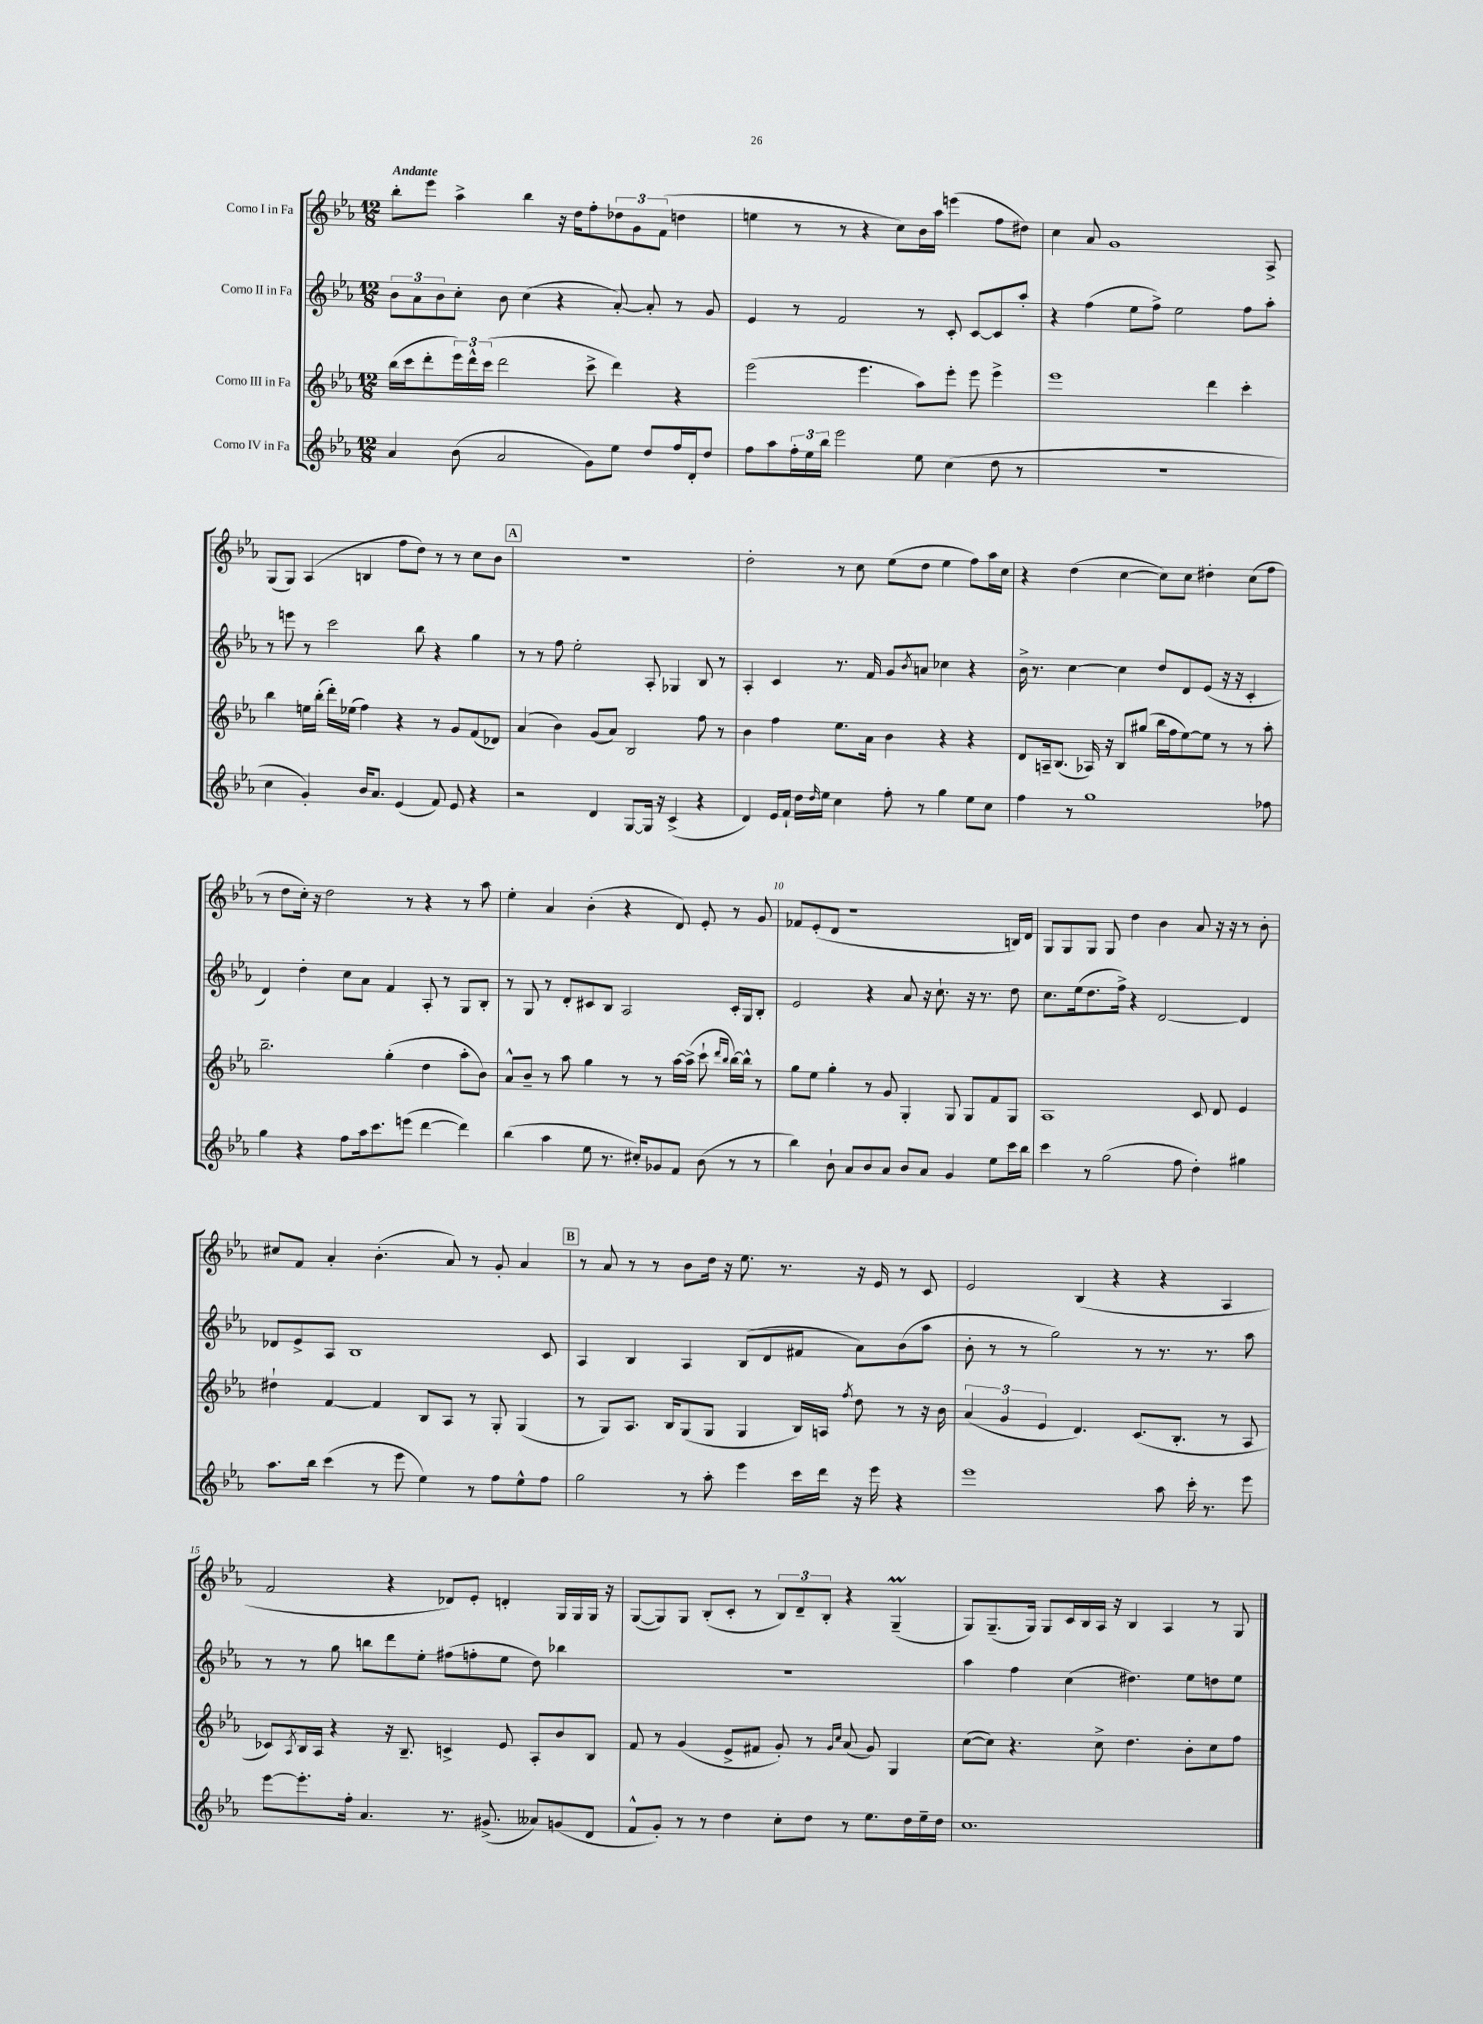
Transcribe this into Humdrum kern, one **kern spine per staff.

**kern	**kern	**kern	**kern
*staff4	*staff3	*staff2	*staff1
*clefG2	*clefG2	*clefG2	*clefG2
*k[b-e-a-]	*k[b-e-a-]	*k[b-e-a-]	*k[b-e-a-]
*M12/8	*M12/8	*M12/8	*M12/8
4a-	(16bb-	12b-	8bb-'
.	16ccc	.	.
.	.	12a-	.
.	8ddd'	.	8eee-
.	.	12b-	.
(8b-	24eee-)	8cc'	4aa-^
.	24ddd^^	.	.
.	(24ccc	.	.
2a-	2ddd	8b-	.
.	.	(4cc	4bb-
.	.	4r	16r
.	.	.	16dd
8g)	8ccc^	.	8ff'
8ee-	4ddd)	[8a-')	12dd-
.	.	.	12g
8dd	.	8a-']	.
.	.	.	(12f
16ff	4r	8r	4dd
16d'	.	.	.
8dd	.	8g	.
=	=	=	=
8ff	(2eee-	4e-	4ee
8aa-	.	.	.
24ff'	.	8r	8r
24ee-	.	.	.
24bb-	.	.	.
2eee-	.	2f	8r
.	4.eee-	.	4r
.	.	.	8cc)
8ee-	8aa-)	8r	16b-
.	.	.	16aa-
(4cc	8eee-'	8c'	(4eee
.	8eee-	[8c	.
8dd	4eee-^	8c]	8ff
8r	.	8aa-'	8dd#)
=	=	=	=
1.r	1eee-	4r	4cc
.	.	(4ff	8a-
.	.	.	1g
.	.	8ee-	.
.	.	8ff^)	.
.	.	2ee-	.
.	4ddd	.	.
.	4ccc'	8ff	.
.	.	8aa-'	8A-^
=	=	=	=
4cc	4bb-	8r	(8G
.	.	8eee	8G)
4g')	16ee	8r	(4A-
.	(16bb-'	.	.
.	16ddd')	2ccc	.
.	(16ee-	.	.
16b-	4ff)	.	4B
8.a-	.	.	.
(4e-	4r	.	8ff
.	.	8bb-	8dd)
8f)	8r	4r	8r
8e-	8g	.	8r
4r	(8f	4gg	8cc
.	8d-)	.	8b-
=	=	=	=
2r	(4a-	8r	1.r
.	.	8r	.
.	4b-)	8ff	.
.	.	2ee-'	.
4d	(8g	.	.
.	8a-)	.	.
[8G	2B-	.	.
16G]	.	8A-'	.
16r	.	.	.
(4c^	.	4G-	.
4r	8ff	8B-	.
.	8r	8r	.
=	=	=	=
4d)	4b-	4A-'	2dd'
16e-	4ff	4c	.
16f`	.	.	.
16dd	.	.	.
16qqdd	.	.	.
16ee-	.	.	.
4cc	8.ee-	8.r	8r
.	.	.	8cc
.	16a-	16f	.
8ff'	4b-	8g	(8ee-
.	.	8qb-	.
8r	.	8a	8dd
4gg	4r	4cc-	4ee-
8ee-	4r	4r	8ff)
8cc	.	.	16aa-
.	.	.	16cc
=	=	=	=
4ff	8d	16b-^	4r
.	.	8.r	.
.	16A~	.	.
.	(8.B-	.	.
8r	.	[4cc	(4dd
1gg	16A-)	.	.
.	16r	.	.
.	8B-	4cc]	[4cc
.	(8gg#	.	.
.	16bb-	8dd	8cc])
.	16ff	.	.
.	[8ee-)	8d	8cc
.	8ee-]	(8e-	4dd#'
.	8r	16r	.
.	.	16r	.
.	8r	4c'	(8cc
8ff-	8aa-'	.	8ff
=	=	=	=
4gg	2.bb-~	4d)	8r
.	.	.	8dd
4r	.	4dd'	16cc')
.	.	.	16r
.	.	.	2dd
8ff	.	8cc	.
16aa-	.	8a-	.
8.ccc	.	.	.
.	(4gg'	4f	.
(8eee	.	.	8r
[4ddd	4dd	8A-'	4r
.	.	8r	.
4ddd])	8aa-'	8G	8r
.	8b-)	8B-'	8aa-
=	=	=	=
(4bb-	8a-^^	8r	4ee-'
.	8b-~	8G	.
4aa-	8r	8r	4a-
.	8aa-	8d'	.
8ee-	4gg	8c#	(4b-'
8.r	.	8B-	.
.	8r	2A-	4r
16cc#')	.	.	.
8g-	8r	.	.
8f	[16aa-	.	8d)
.	(16aa-^]	.	.
(8b-	8ccc`	.	8e-'
.	16qqddd	.	.
.	16qqbb-	.	.
8r	[16bb-)	16c#'	8r
.	16bb-^^]	16G	.
8r	8r	8B-'	8g
=	=	=	=
4bb-)	8gg	2e-	8f-
.	8ee-	.	(8e-'
8b-`	4gg'	.	8d
8a-	.	.	1r
8b-	8r	4r	.
8a-	8g	.	.
8b-	4G'	8a-	.
8a-	.	16r	.
.	.	8.cc`	.
4g	8G	.	.
.	8G	16r	.
.	.	8.r	.
8ee-	8f	.	.
16ccc	8G	8dd	16B)
16bb-	.	.	16d
=	=	=	=
4ccc	1A-	8.cc	8G
.	.	.	8G
.	.	(16ee-	.
8r	.	8.dd	8G
(2gg	.	.	8G
.	.	16ff^)	.
.	.	4r	4dd
.	.	[2d	4b-
8ff	.	.	.
4dd')	8c	.	8a-
.	8d	.	16r
.	.	.	16r
4gg#	4e-	4d]	8r
.	.	.	8b-'
=	=	=	=
8.aa-	4dd#`	8d-	8cc#
.	.	8e-^	8f
16bb-	.	.	.
(4ccc	[4f	8A-	4a-'
.	.	1B-	.
8r	4f]	.	(4.b-'
8eee-	.	.	.
4ee-)	8B-	.	.
.	8A-	.	8a-)
8r	8r	.	8r
8ff	8G'	.	8g'
8ee-^^	(4G	.	4a-
8ff	.	8c	.
=	=	=	=
2gg	8r	4A-	8r
.	8G)	.	8a-
.	8.A-	4B-	8r
.	.	.	8r
.	16B-	.	.
8r	(8G	4A-	8b-
8aa-'	8G	.	16dd
.	.	.	16r
4eee-	4G	(8B-	8.ee-
.	.	8d	.
.	.	.	8.r
16ccc	16B-)	8f#	.
16ddd	16A	.	.
.	8qff	.	.
16r	8dd	8a-)	16r
16eee-	.	.	16e-
4r	8r	(8b-	8r
.	16r	8aa-	8c
.	16b-	.	.
=	=	=	=
1eee-	(6a-	8b-'	2e-
.	.	8r	.
.	6g	.	.
.	.	8r	.
.	6e-	.	.
.	.	2gg)	.
.	4.d)	.	(4B-
.	.	.	4r
.	(8.c	8r	.
8aa-	.	8.r	4r
.	8.B-'	.	.
16ccc'	.	.	.
8.r	.	8.r	.
.	8r	.	4A-
8eee-	8A-	8aa-	.
=	=	=	=
[8eee-	8c-)	8r	2f
.	8qA-	.	.
8.eee-']	16B-	8r	.
.	16A-	.	.
.	4r	8gg	.
16ff'	.	.	.
4.a-	.	8bb	.
.	16r	8ddd	4r
.	8.B-~	.	.
.	.	8ee-'	.
8.r	4c^	(8ff#	8d-)
.	.	8ff'	8e-'
(8.g#^	.	.	.
.	8e-	8ee-	4d'
8a--)	8A-'	8dd)	.
(8g	8b-	4bb-	16G
.	.	.	16G
8d	8B-	.	16G
.	.	.	16r
=	=	=	=
8f^^	8f	1.r	([8G
8g')	8r	.	8G])
8r	(4g	.	8G
8r	.	.	(8B-'
4dd	8e-^	.	8c'
.	8f#	.	8r
8cc'	8g')	.	12B-)
.	.	.	12d~
8dd	8r	.	.
.	.	.	12B-'
.	16qqg	.	.
.	16qqcc	.	.
8r	(8a-	.	4r
8.ee-	8g)	.	.
.	4G	.	(4G~
16dd	.	.	.
16ee-~	.	.	.
16dd	.	.	.
=	=	=	=
1.cc	([8cc	4aa-	8G)
.	8cc])	.	(8.G~
.	4.r	4ff	.
.	.	.	16G)
.	.	.	8G
.	.	(4cc	16c
.	.	.	16B-
.	8cc^	.	16A-
.	.	.	16r
.	4.dd	4.dd#)	4B-
.	.	.	4A-
.	8b-'	8ee-	.
.	8cc	8dd	8r
.	8ff	8ee-	8G
==	==	==	==
*-	*-	*-	*-
